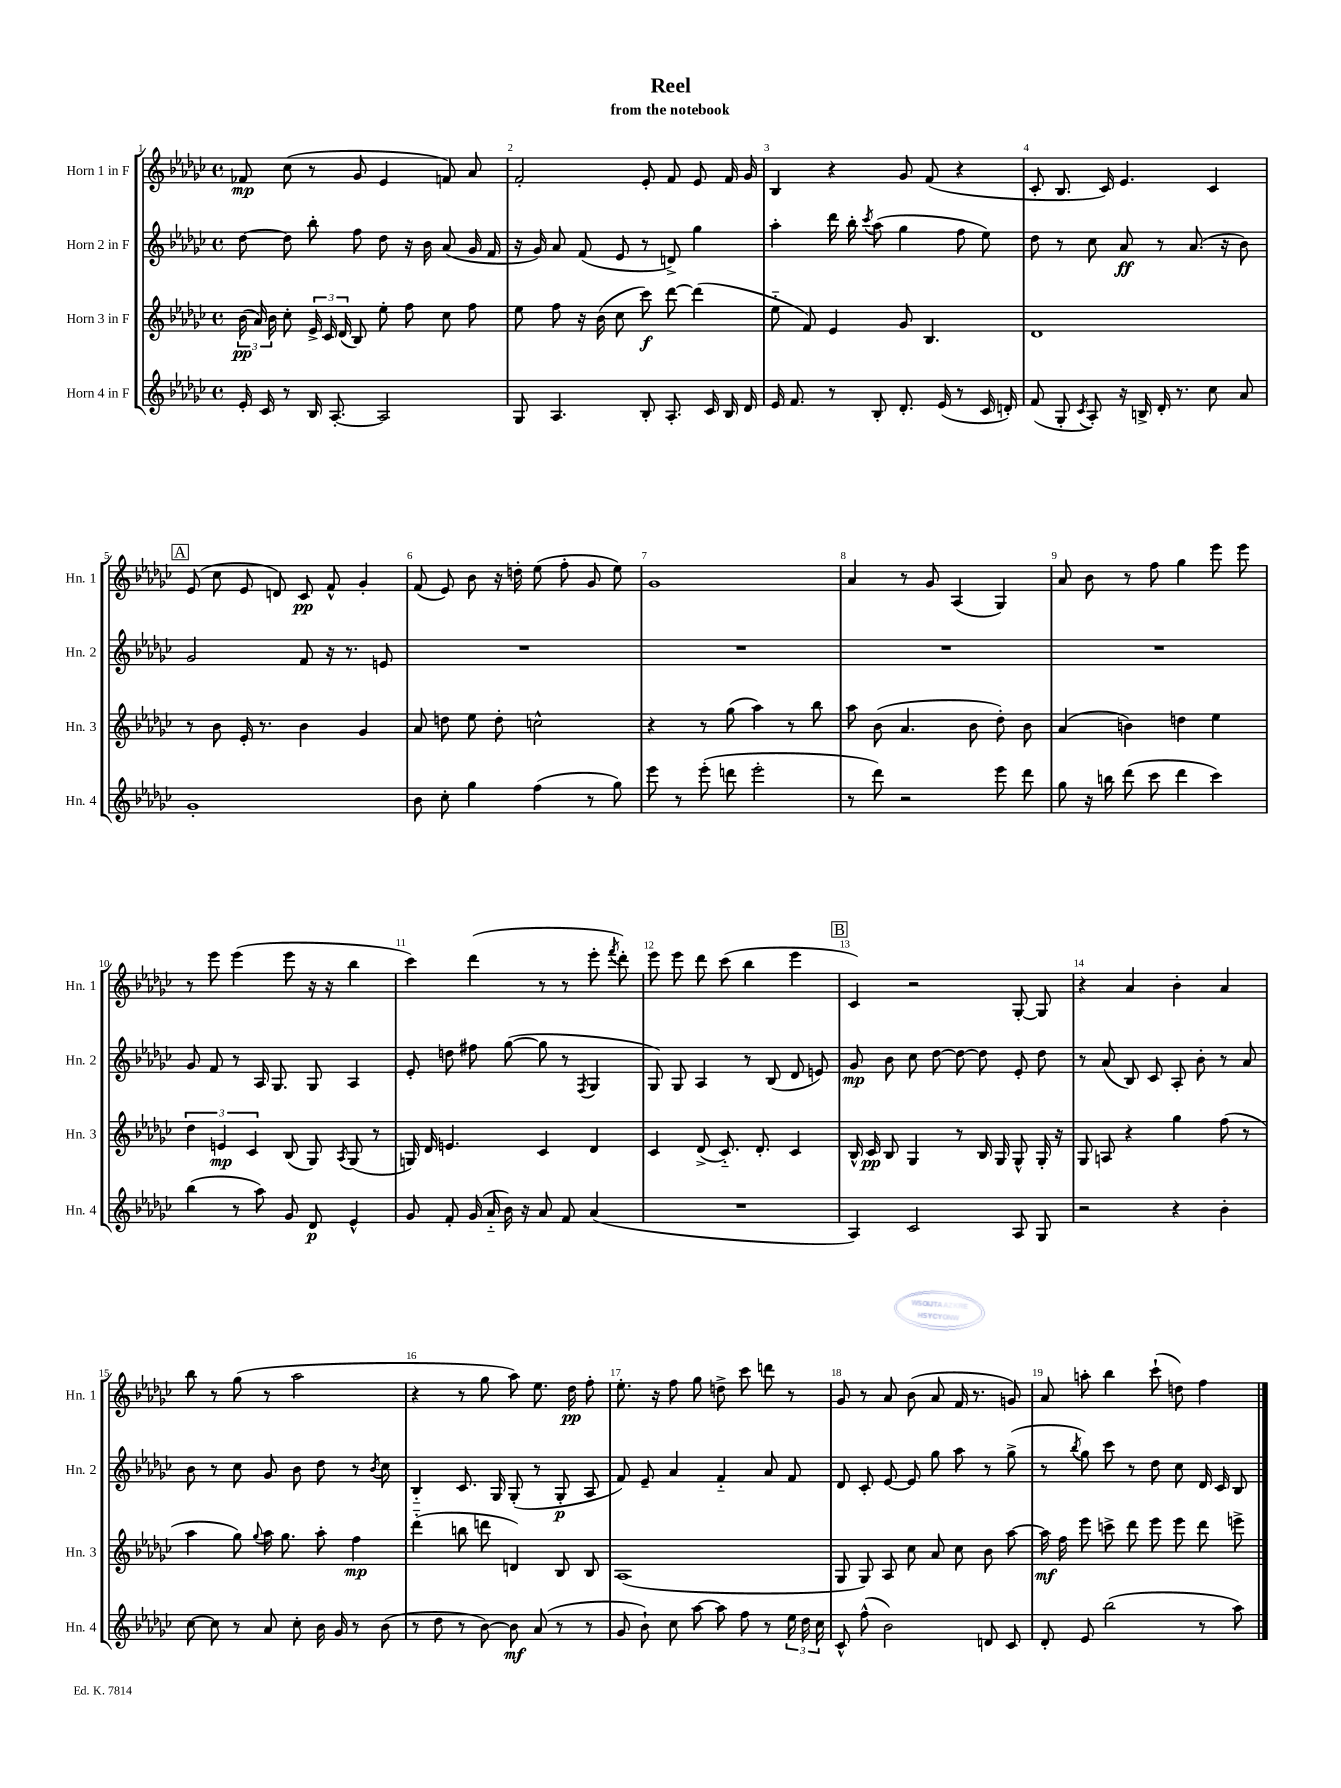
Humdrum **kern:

**kern	**dynam	**kern	**dynam	**kern	**dynam	**kern	**dynam
*part4	*part4	*part3	*part3	*part2	*part2	*part1	*part1
*staff4	*staff4	*staff3	*staff3	*staff2	*staff2	*staff1	*staff1
*I"Horn 4 in F	*	*I"Horn 3 in F	*	*I"Horn 2 in F	*	*I"Horn 1 in F	*
*I'Hn. 4	*	*I'Hn. 3	*	*I'Hn. 2	*	*I'Hn. 1	*
*clefG2	*	*clefG2	*	*clefG2	*	*clefG2	*
*k[b-e-a-d-g-c-]	*	*k[b-e-a-d-g-c-]	*	*k[b-e-a-d-g-c-]	*	*k[b-e-a-d-g-c-]	*
*M4/4	*	*M4/4	*	*M4/4	*	*M4/4	*
*met(c)	*	*met(c)	*	*met(c)	*	*met(c)	*
=1	=1	=1	=1	=1	=1	=1	=1
16e-'/	.	(24b-\	pp	[8dd-\	.	8f-X/	mp
.	.	24a-/)	.	.	.	.	.
16c-/	.	.	.	.	.	.	.
.	.	24b-\	.	.	.	.	.
8r	.	8cc-'\	.	8dd-\]	.	(8cc-\	.
16B-/	.	24e-^/	.	8bb-'\	.	8r	.
.	.	24c-/	.	.	.	.	.
[8.A-'/	.	.	.	.	.	.	.
.	.	(24d-/	.	.	.	.	.
.	.	8B-/)	.	8ff\	.	8g-/	.
2A-/]	.	8ee-'\	.	8dd-\	.	4e-/	.
.	.	8ff\	.	16r	.	.	.
.	.	.	.	16b-\	.	.	.
.	.	8cc-\	.	(8a-/	.	8fn/)	.
.	.	8ff\	.	16g-/	.	8a-/	.
.	.	.	.	16f/	.	.	.
=2	=2	=2	=2	=2	=2	=2	=2
8G-/	.	8ee-\	.	16r	.	2f'/	.
.	.	.	.	16g-/)	.	.	.
4.A-/	.	8ff\	.	8a-/	.	.	.
.	.	16r	.	(8f/	.	.	.
.	.	(16b-\	.	.	.	.	.
.	.	8cc-\	.	8e-/	.	.	.
8B-'/	.	8ccc-\)	f	8r	.	8e-'/	.
8.A-'/	.	[8ddd-\	.	8dn^/)	.	8f/	.
.	.	(4ddd-\]	.	4gg-\	.	8e-/	.
16c-/	.	.	.	.	.	.	.
16B-/	.	.	.	.	.	16f/	.
16d-/	.	.	.	.	.	16g-/	.
=3	=3	=3	=3	=3	=3	=3	=3
16e-/	.	8ee-\	.	4aa-'\	.	4B-/	.
8.f/	.	.	.	.	.	.	.
.	.	8f/)	.	.	.	.	.
8r	.	4e-/	.	16ddd-\	.	4r	.
.	.	.	.	16bb-'\	.	.	.
.	.	.	.	8qccc-/	.	.	.
8B-'/	.	.	.	(8aa-\	.	.	.
8.d-'/	.	8g-/	.	4gg-\	.	8g-/	.
.	.	4.B-/	.	.	.	(8f/	.
(16e-/	.	.	.	.	.	.	.
8r	.	.	.	8ff\	.	4r	.
16c-/	.	.	.	8ee-\)	.	.	.
16dn'/)	.	.	.	.	.	.	.
=4	=4	=4	=4	=4	=4	=4	=4
(8f/	.	1d-	.	8dd-\	.	8c-'/	.
8G-'/	.	.	.	8r	.	8.B-/	.
8qc-/	.	.	.	.	.	.	.
8A-'/)	.	.	.	8cc-\	.	.	.
.	.	.	.	.	.	16c-/)	.
16r	.	.	.	8a-/	ff	4.e-/	.
16Bn^/	.	.	.	.	.	.	.
16d-'/	.	.	.	8r	.	.	.
8.r	.	.	.	.	.	.	.
.	.	.	.	(8.a-/	.	.	.
8cc-\	.	.	.	.	.	4c-/	.
.	.	.	.	16r	.	.	.
8a-/	.	.	.	8b-\)	.	.	.
!!LO:LB:g=z
!!LO:REH:place=s1:t=A
=5	=5	=5	=5	=5	=5	=5	=5
1g-'	.	8r	.	2g-/	.	(8e-/	.
.	.	8b-\	.	.	.	8cc-\	.
.	.	16e-'/	.	.	.	8e-/	.
.	.	8.r	.	.	.	.	.
.	.	.	.	.	.	8dn/)	.
.	.	4b-\	.	8f/	.	8c-/	pp
.	.	.	.	16r	.	8f^^/	.
.	.	.	.	8.r	.	.	.
.	.	4g-/	.	.	.	4g-'/	.
.	.	.	.	8en/	.	.	.
=6	=6	=6	=6	=6	=6	=6	=6
8b-\	.	8a-/	.	1r	.	(8f/	.
8cc-'\	.	8ddn\	.	.	.	8e-/)	.
4gg-\	.	8ee-\	.	.	.	8b-\	.
.	.	8dd'\	.	.	.	16r	.
.	.	.	.	.	.	16ddn'\	.
(4ff\	.	2ccn^^\	.	.	.	(8ee-\	.
.	.	.	.	.	.	8ff'\	.
8r	.	.	.	.	.	8g-/	.
8gg-\)	.	.	.	.	.	8ee-\)	.
=7	=7	=7	=7	=7	=7	=7	=7
8eee-\	.	4r	.	1r	.	1g-	.
8r	.	.	.	.	.	.	.
(8eee-'\	.	8r	.	.	.	.	.
8dddn\	.	(8gg-\	.	.	.	.	.
2eee-'\	.	4aa-\)	.	.	.	.	.
.	.	8r	.	.	.	.	.
.	.	8bb-\	.	.	.	.	.
=8	=8	=8	=8	=8	=8	=8	=8
8r	.	8aa-\	.	1r	.	4a-/	.
8ddd-\)	.	(8b-\	.	.	.	.	.
2r	.	4.a-/	.	.	.	8r	.
.	.	.	.	.	.	8g-/	.
.	.	.	.	.	.	(4A-/	.
.	.	8b-\	.	.	.	.	.
8eee-\	.	8dd-'\)	.	.	.	4G-/)	.
8ddd-\	.	8b-\	.	.	.	.	.
=9	=9	=9	=9	=9	=9	=9	=9
8gg-\	.	(4a-/	.	1r	.	8a-/	.
16r	.	.	.	.	.	8b-\	.
16bbn\	.	.	.	.	.	.	.
(8ddd-\	.	4bn\)	.	.	.	8r	.
8ccc-\	.	.	.	.	.	8ff\	.
4ddd-\	.	4ddn\	.	.	.	4gg-\	.
4ccc-\)	.	4ee-\	.	.	.	8eee-\	.
.	.	.	.	.	.	8eee-\	.
!!LO:LB:g=z
=10	=10	=10	=10	=10	=10	=10	=10
(4bb-\	.	6dd-\	.	8g-/	.	8r	.
.	.	.	.	8f/	.	8eee-\	.
.	.	6en/	mp	.	.	.	.
8r	.	.	.	8r	.	(4eee-\	.
.	.	6c-/	.	.	.	.	.
8aa-\)	.	.	.	16A-/	.	.	.
.	.	.	.	8.G-/	.	.	.
8g-/	.	(8B-/	.	.	.	8eee-\	.
8d-/	p	8G-/)	.	8G-/	.	16r	.
.	.	.	.	.	.	16r	.
.	.	8qA-/	.	.	.	.	.
4e-^^/	.	(8G-/	.	4A-/	.	4bb-\	.
.	.	8r	.	.	.	.	.
=11	=11	=11	=11	=11	=11	=11	=11
8g-/	.	16Gn/)	.	8e-'/	.	4ccc-\)	.
.	.	16d-/	.	.	.	.	.
8f'/	.	4.en/	.	8ddn\	.	.	.
(16g-/	.	.	.	8ff#X\	.	(4ddd-\	.
16a-/	.	.	.	.	.	.	.
16b-\)	.	.	.	([8gg-\	.	.	.
16r	.	.	.	.	.	.	.
8a-/	.	4c-/	.	8gg-\]	.	8r	.
8f/	.	.	.	8r	.	8r	.
.	.	.	.	8qF/	.	.	.
(4a-/	.	4d-/	.	4G-/	.	8eee-'\	.
.	.	.	.	.	.	8qfff/	.
.	.	.	.	.	.	8ddd-'\)	.
=12	=12	=12	=12	=12	=12	=12	=12
1r	.	4c-/	.	8G-/)	.	8eee-\	.
.	.	.	.	8G-/	.	8eee-\	.
.	.	(8d-^/	.	4A-/	.	8ddd-\	.
.	.	8.c-/)	.	.	.	(8ccc-\	.
.	.	.	.	8r	.	4bb-\	.
.	.	8.d-'/	.	.	.	.	.
.	.	.	.	(8B-/	.	.	.
.	.	4c-/	.	8d-/	.	4eee-\	.
.	.	.	.	8en/)	.	.	.
!!LO:REH:place=s1:t=B
=13	=13	=13	=13	=13	=13	=13	=13
4A-/)	.	16B-^^/	.	8g-/	mp	4c-/)	.
.	.	16c-/	pp	.	.	.	.
.	.	8B-/	.	8b-\	.	.	.
2c-/	.	4G-/	.	8cc-\	.	2r	.
.	.	.	.	[8dd-\	.	.	.
.	.	8r	.	8dd-\_	.	.	.
.	.	16B-/	.	8dd-\]	.	.	.
.	.	16G-/	.	.	.	.	.
8A-/	.	8G-^^/	.	8e-'/	.	[8G-'/	.
8G-/	.	16G-'/	.	8dd-\	.	8G-/]	.
.	.	16r	.	.	.	.	.
=14	=14	=14	=14	=14	=14	=14	=14
2r	.	8G-/	.	8r	.	4r	.
.	.	8An/	.	(8a-/	.	.	.
.	.	4r	.	8B-/)	.	4a-/	.
.	.	.	.	8c-/	.	.	.
4r	.	4gg-\	.	8A-'/	.	4b-'\	.
.	.	.	.	8b-'\	.	.	.
4b-'\	.	(8ff\	.	8r	.	4a-/	.
.	.	8r	.	8a-/	.	.	.
!!LO:LB:g=z
=15	=15	=15	=15	=15	=15	=15	=15
[8cc-\	.	4aa-\	.	8b-\	.	8bb-\	.
8cc-\]	.	.	.	8r	.	8r	.
8r	.	8gg-\)	.	8cc-\	.	(8gg-\	.
.	.	8qqgg-/	.	.	.	.	.
8a-/	.	16aa-\	.	8g-/	.	8r	.
.	.	8.gg-\	.	.	.	.	.
8cc-'\	.	.	.	8b-\	.	2aa-\	.
16b-\	.	8aa-'\	.	8dd-\	.	.	.
16g-/	.	.	.	.	.	.	.
8r	.	4ff\	mp	8r	.	.	.
.	.	.	.	8qb-/	.	.	.
(8b-\	.	.	.	8cc-\	.	.	.
=16	=16	=16	=16	=16	=16	=16	=16
8r	.	(4ddd-\	.	4B-/	.	4r	.
8dd-\	.	.	.	.	.	.	.
8r	.	8bbn\	.	8.c-/	.	8r	.
[8b-\)	.	8dddn\	.	.	.	8gg-\	.
.	.	.	.	16G-/	.	.	.
8b-\]	mf	4dn/)	.	(8G-'/	.	8aa-\)	.
(8a-/	.	.	.	8r	.	8.ee-\	.
8r	.	8B-/	.	8G-'/	p	.	.
.	.	.	.	.	.	16dd-\	pp
8r	.	8B-/	.	8A-/	.	8ff'\	.
=17	=17	=17	=17	=17	=17	=17	=17
8g-/	.	(1A-	.	8f/)	.	8.ee-'\	.
8b-`\)	.	.	.	8e-~/	.	.	.
.	.	.	.	.	.	16r	.
8cc-\	.	.	.	4a-/	.	8ff\	.
[8aa-\	.	.	.	.	.	8gg-\	.
8aa-\]	.	.	.	4f/	.	8ddn^\	.
8ff\	.	.	.	.	.	8ccc-\	.
8r	.	.	.	8a-/	.	8dddn\	.
24ee-\	.	.	.	8f/	.	8r	.
24dd-\	.	.	.	.	.	.	.
24cc-\	.	.	.	.	.	.	.
=18	=18	=18	=18	=18	=18	=18	=18
8c-^^/	.	8G-/	.	8d-/	.	8g-/	.
(8ff^^\	.	8G-/)	.	8c-'/	.	8r	.
2b-\)	.	8A-/	.	[8e-/	.	8a-/	.
.	.	8cc-\	.	8e-/]	.	(8b-\	.
.	.	8a-/	.	8gg-\	.	8a-/	.
.	.	8cc-\	.	8aa-\	.	16f/	.
.	.	.	.	.	.	8.r	.
8dn/	.	8b-\	.	8r	.	.	.
8c-/	.	[8aa-\	.	(8gg-^\	.	8gn/)	.
=19	=19	=19	=19	=19	=19	=19	=19
8d-'/	.	16aa-\]	mf	8r	.	8a-/	.
.	.	16ff\	.	.	.	.	.
.	.	.	.	8qbb-/	.	.	.
8e-/	.	8eee-\	.	8gg-\)	.	8aan'\	.
(2bb-\	.	8cccn^\	.	8ccc-\	.	4bb-\	.
.	.	8ddd-\	.	8r	.	.	.
.	.	8eee-\	.	8dd-\	.	(8ccc-`\	.
.	.	8eee-\	.	8cc-\	.	8ddn\)	.
8r	.	8ddd-\	.	16d-/	.	4ff\	.
.	.	.	.	16c-/	.	.	.
8aa-\)	.	8eeen^\	.	8B-/	.	.	.
==	==	==	==	==	==	==	==
*-	*-	*-	*-	*-	*-	*-	*-
